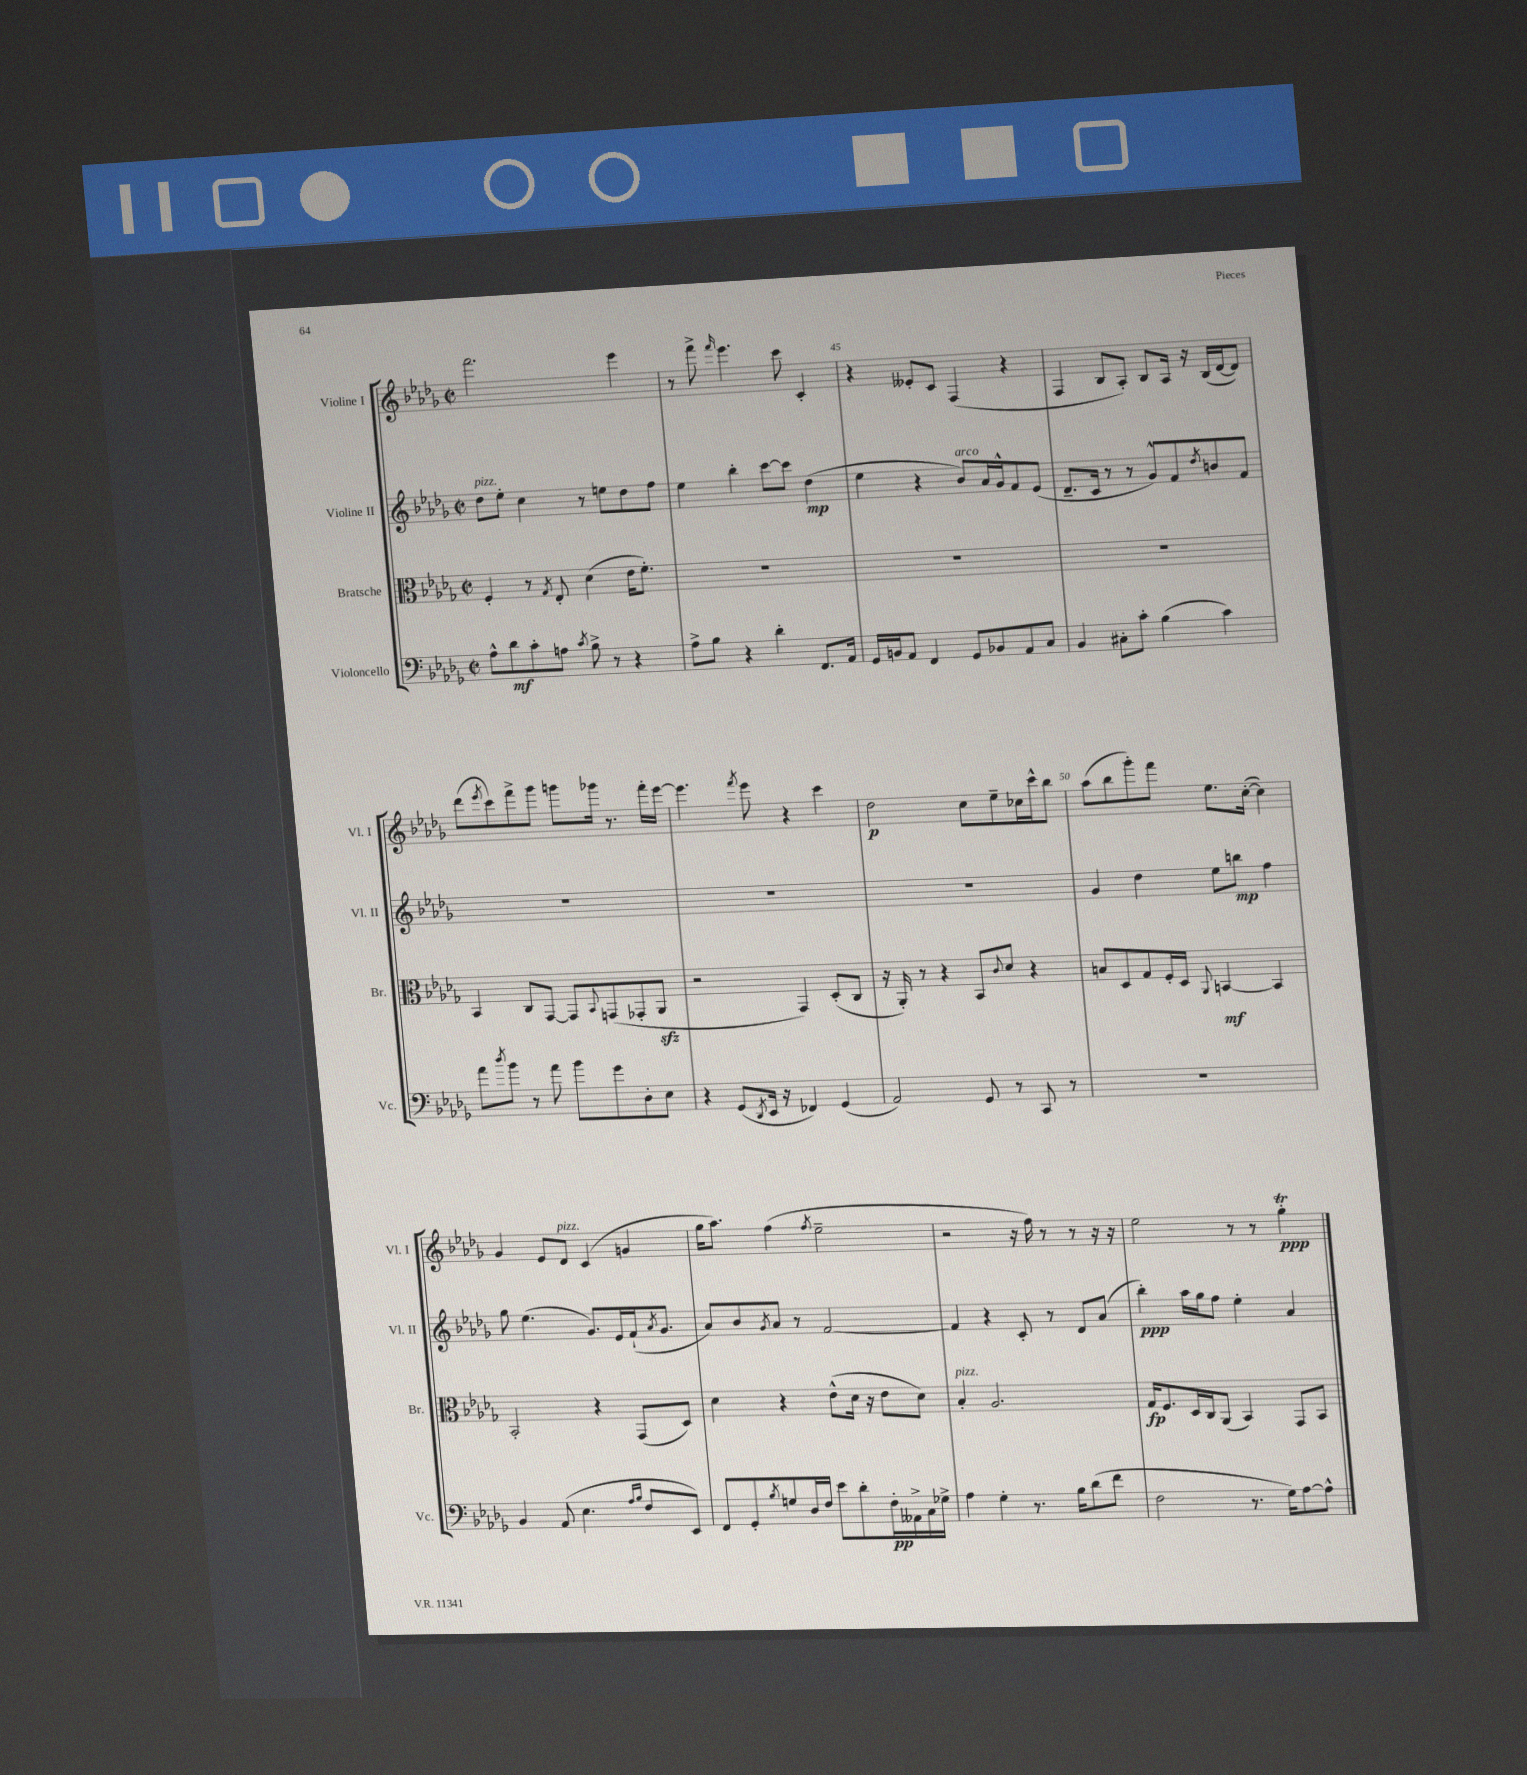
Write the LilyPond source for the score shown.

<<
\new StaffGroup <<
\new Staff = "s0" \with { instrumentName = "Violine I" shortInstrumentName = "Vl. I" } {
    \clef treble \key des \major \defaultTimeSignature \time 2/2
    f'''2. ees'''4 |
    r8 f'''8-> \grace { f'''16 } ees'''4. c'''8 c'4-. |
    r4 eeses'8-. c'8 f4( r4 |
    f4 bes8 aes8-.) bes8 aes16 r16 bes16( des'16~ des'8) |
    des'''8( \acciaccatura { ees'''8 } c'''8) f'''8-> ges'''8 g'''8 ges'''16 r8. f'''16-. ees'''16~ |
    ees'''4. \acciaccatura { f'''8 } ees'''8 r4 c'''4 |
    des''2\p c''8 ees''8-- ces''16 c'''16-^ bes''8 |
    aes''8( bes''8 ges'''8-.) f'''8 ees''8. c''16~-.( c''4) |
    ges'4 ees'8 des'8^\markup { \italic "pizz." } c'4( g'4 |
    ges''16 aes''8.) f''4( \acciaccatura { f''8 } ees''2-- |
    r2 r16 f''16) r8 r8 r16 r16 |
    ees''2 r8 r8 ges''4-.\trill\ppp \bar "|." |
}
\new Staff = "s1" \with { instrumentName = "Violine II" shortInstrumentName = "Vl. II" } {
    \clef treble \key des \major \defaultTimeSignature \time 2/2
    des''8^\markup { \italic "pizz." } ees''8-. c''4 r8 e''8 des''8 f''8 |
    ees''4 bes''4-. c'''8~ c'''8 des''4\mp( |
    ees''4 r4 bes'8^\markup { \italic "arco" }) aes'16 ges'16-^ f'8 ees'8( |
    des'8.-- c'16 r8 r8 ges'8-^) f'8 \acciaccatura { des''8 } b'8 f'8 |
    R1 |
    R1 |
    R1 |
    ges'4 des''4 ees''8 b''8\mp f''4 |
    ges''8 ees''4.( ges'8.) ees'16 f'16-!( \acciaccatura { aes'8 } ges'8. |
    aes'8) bes'8 \acciaccatura { ges'8 } aes'8 r8 f'2~ |
    f'4 r4 c'8-. r8 des'8 aes'8( |
    bes''4-.\ppp) aes''16 ges''16 f''8 ees''4-. aes'4 \bar "|." |
}
\new Staff = "s2" \with { instrumentName = "Bratsche" shortInstrumentName = "Br." } {
    \clef alto \key des \major \defaultTimeSignature \time 2/2
    f4-. r8 \acciaccatura { ges8 } ees8-. des'4( ees'16 f'8.-.) |
    R1 |
    R1 |
    R1 |
    bes,4 c8 ges,8~ ges,8 \appoggiatura { bes,8 } g,8( ges,8-. aes,8\sfz |
    r2 ges,4) des8-.( c8 |
    r16 aes,16-.) r8 r4 bes,8 \appoggiatura { c'8 } des'8 r4 |
    b8 des8 ges8 f16-. des16 \appoggiatura { aes,8 } b,4~\mf b,4 |
    bes,2-. r4 ges,8( des8) |
    des'4 r4 ees'8-^( des'16 r16 ees'8 des'8) |
    bes4-.^\markup { \italic "pizz." } aes2. |
    ges16\fp f8. des16 c16 aes,8( bes,4) ges,8 bes,8 \bar "|." |
}
\new Staff = "s3" \with { instrumentName = "Violoncello" shortInstrumentName = "Vc." } {
    \clef bass \key des \major \defaultTimeSignature \time 2/2
    aes8-^ des'8\mf c'8-. a8 \acciaccatura { c'8 } bes8-> r8 r4 |
    aes8-> bes8 r4 des'4-. f,8. aes,16 |
    ges,16 b,16 aes,8 f,4 ges,8 bes,8 aes,8 c8 |
    bes,4 cis8-. c'8-. bes4( c'4) |
    aes'8 \acciaccatura { des''8 } bes'8 r8 aes'8 bes'8 ges'8 des8-. ees8 |
    r4 ges,8( \acciaccatura { des,8 } ees,16 r16 fes,4) ges,4( |
    aes,2) ges,8 r8 c,8 r8 |
    R1 |
    bes,4 aes,8( ees4. \grace { aes16 bes16 } f8 ees,8) |
    f,8 ges,8-. \acciaccatura { bes8 } g8 des16 f16 ees'8 des'8-. f16-.\pp aeses,16-> c16 ges16-> |
    aes4 ges4-. r8. bes16 des'8( f'8 |
    f2 r8. ges16) aes8~ aes8-^ \bar "|." |
}
>>
>>
\layout { \context { \Score currentBarNumber = #43 \override BarNumber.break-visibility = ##(#f #t #t) barNumberVisibility = #(every-nth-bar-number-visible 5) } }
